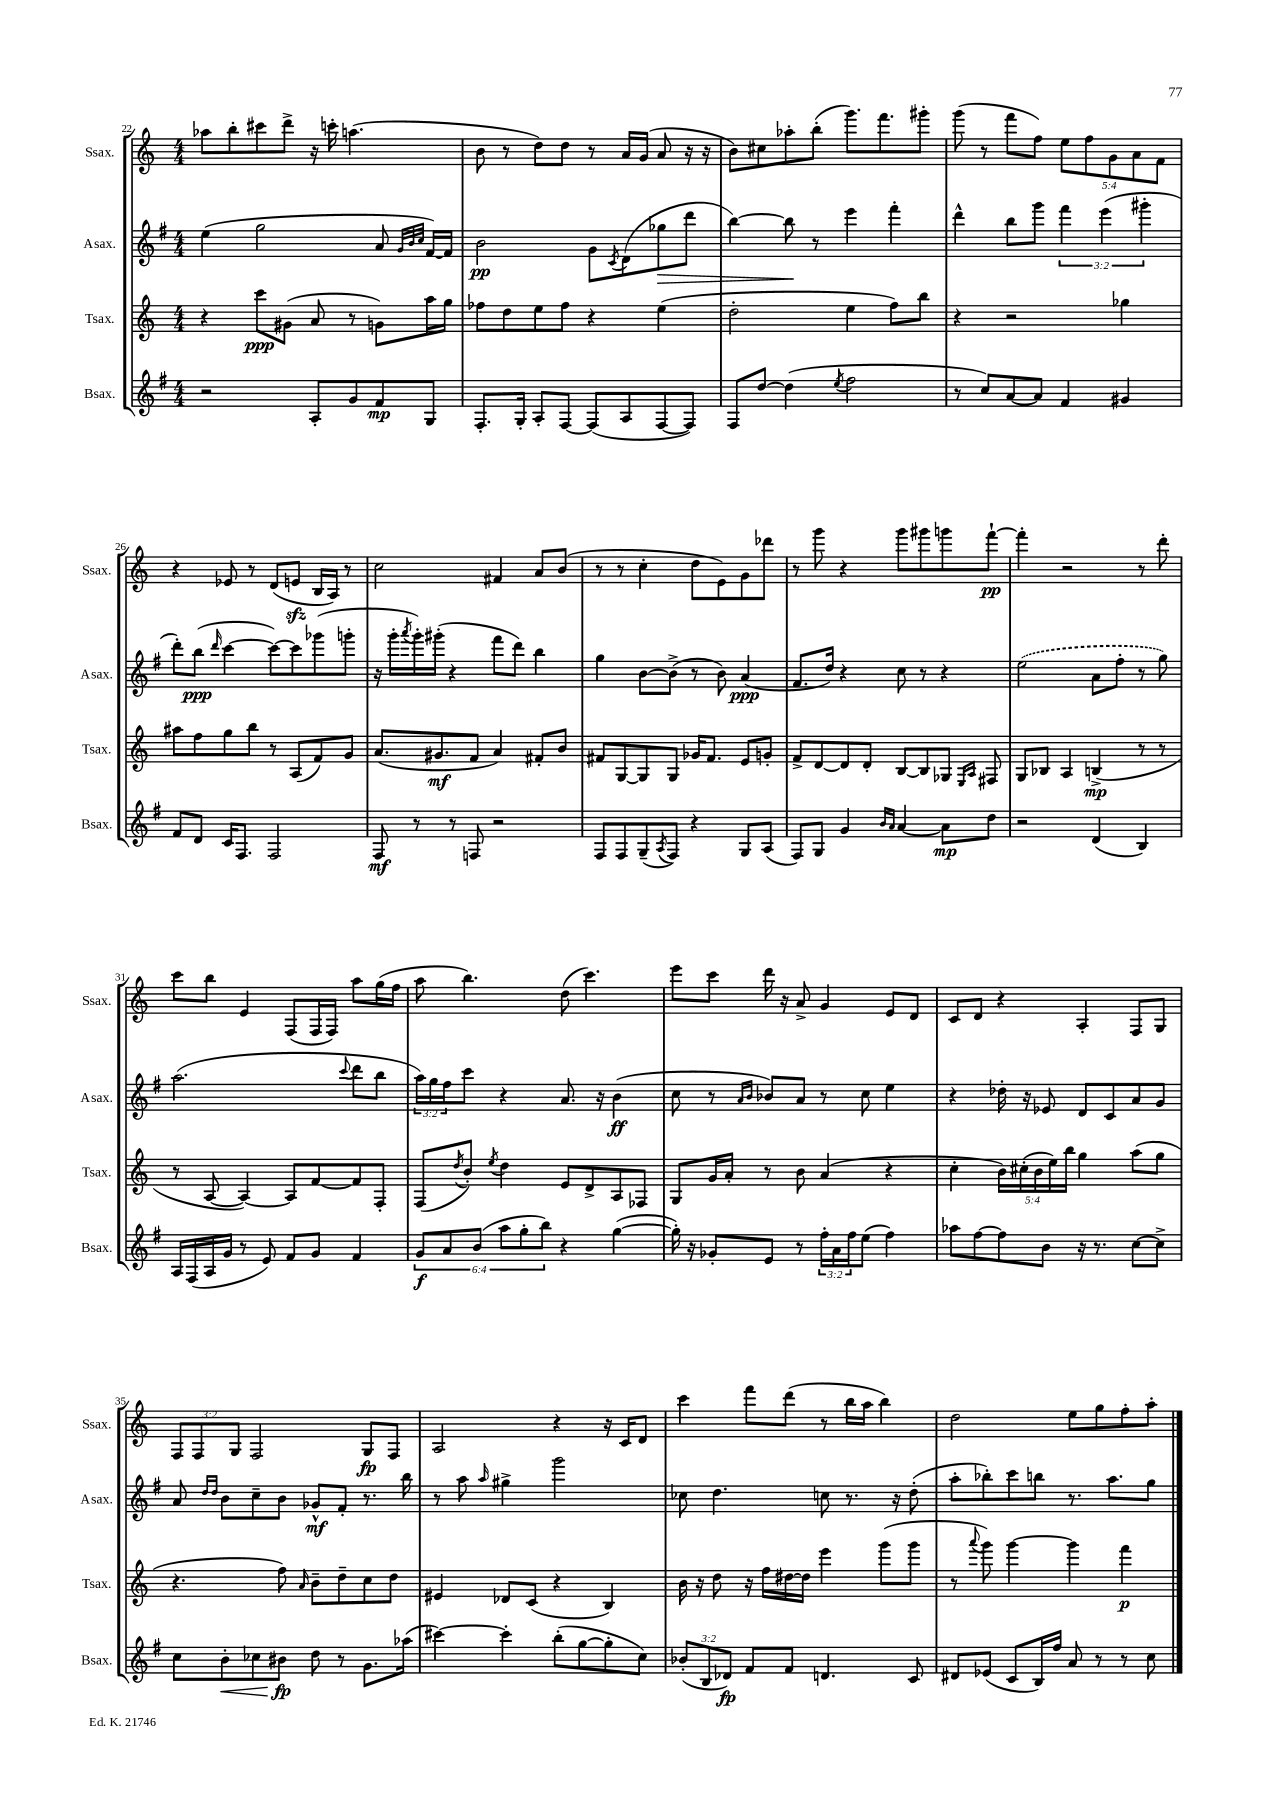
<<
\new StaffGroup <<
\new Staff = "s0" \with { instrumentName = "Ssax." shortInstrumentName = "Ssax." } {
    \clef treble \key c \major \numericTimeSignature \time 4/4 \override Staff.TupletNumber.text = #tuplet-number::calc-fraction-text
    aes''8 b''8-. cis'''8 d'''8-> r16 c'''16-. a''4.( |
    b'8 r8 d''8) d''8 r8 a'16 g'16( a'8 r16 r16 |
    b'8) cis''8 aes''8-. b''8-.( g'''8.) f'''8. gis'''8-. |
    g'''8( r8 f'''8 f''8) \tuplet 5/4 { e''8 f''8 g'8 a'8 f'8 } |
    r4 ees'8 r8 d'8( e'8\sfz b16 a16) r8 |
    c''2 fis'4 a'8 b'8( |
    r8 r8 c''4-. d''8 e'8) g'8 des'''8 |
    r8 g'''8 r4 g'''8 gis'''8 g'''8 f'''8~-!\pp |
    f'''4-. r2 r8 d'''8-. |
    c'''8 b''8 e'4 f8( f16 f16) a''8 g''16( f''16 |
    a''8 b''4.) d''8( c'''4.) |
    e'''8 c'''8 d'''16 r16 a'8-> g'4 e'8 d'8 |
    c'8 d'8 r4 a4-. f8 g8 |
    \tuplet 3/2 { f8 f8 g8 } f2 g8\fp f8 |
    a2 r4 r16 c'16 d'8 |
    c'''4 f'''8 d'''8( r8 b''16 a''16 b''4) |
    d''2 e''8 g''8 f''8-. a''8-. \bar "|." |
}
\new Staff = "s1" \with { instrumentName = "Asax." shortInstrumentName = "Asax." } {
    \clef treble \key g \major \numericTimeSignature \time 4/4 \override Staff.TupletNumber.text = #tuplet-number::calc-fraction-text
    e''4( g''2 a'8 \grace { g'32 b'32 c''32 } fis'16~) fis'16 |
    b'2\pp g'8 \acciaccatura { c'8 } d'8( ges''8\> d'''8 |
    b''4~) b''8\! r8 e'''4 fis'''4-. |
    d'''4-^ b''8 g'''8 \tuplet 3/2 { fis'''4 e'''4( gis'''4-. } |
    d'''8-.) b''8\ppp( \grace { d'''16 } c'''4~ c'''8~) c'''8 ges'''8( g'''8-. |
    r16 g'''16-. \acciaccatura { a'''8 } g'''16-.) gis'''16-.( r4 fis'''8 d'''8) b''4 |
    g''4 b'8~ b'8->( r8 b'8) a'4\ppp( |
    fis'8. d''16) r4 c''8 r8 r4 |
    \once \slurDashed e''2( a'8 fis''8-. r8 g''8) |
    a''2.( \appoggiatura { c'''8 } d'''8 b''8 |
    \tuplet 3/2 { a''16) g''16 fis''16 } c'''8 r4 a'8. r16 b'4\ff( |
    c''8 r8 \grace { a'16 b'16 } bes'8) a'8 r8 c''8 e''4 |
    r4 des''16-. r16 ees'8 d'8 c'8 a'8 g'8 |
    a'8 \grace { d''16 d''16 } b'8 c''8-- b'8 ges'8-^\mf fis'8-. r8. b''16 |
    r8 a''8 \grace { a''16 } gis''4-> g'''2 |
    ces''8 d''4. c''8 r8. r16 d''8-.( |
    a''8-. bes''8-.) c'''8 b''8 r8. a''8. g''8 \bar "|." |
}
\new Staff = "s2" \with { instrumentName = "Tsax." shortInstrumentName = "Tsax." } {
    \clef treble \key c \major \numericTimeSignature \time 4/4 \override Staff.TupletNumber.text = #tuplet-number::calc-fraction-text
    r4 c'''8\ppp gis'8( a'8 r8 g'8) a''16 g''16 |
    fes''8 d''8 e''8 fes''8 r4 e''4( |
    d''2-. e''4 f''8) b''8 |
    r4 r2 ges''4 |
    ais''8 f''8 g''8 b''8 r8 a8( f'8) g'8 |
    a'8.( gis'8.\mf f'8 a'4) fis'8-. b'8 |
    fis'8 g8~ g8 g8 ges'16 fis'8. e'8 g'8-. |
    f'8-> d'8~ d'8 d'8-. b8~ b8 ges8 \grace { e16 a16 } fis8 |
    g8 bes8 a4 b4->\mp( r8 r8 |
    r8 a8~ a4~) a8 f'8~ f'8 f8-. |
    f8( \acciaccatura { d''8 } b'8-.) \acciaccatura { e''8 } d''4 e'8 d'8-> a8 fes8 |
    g8 g'16 a'16-. r8 b'8 a'4( r4 |
    c''4-. \tuplet 5/4 { b'16) cis''16-.( b'16 e''16) b''16 } g''4 a''8( g''8 |
    r4. f''8) \grace { a'16 } b'8-- d''8-- c''8 d''8 |
    eis'4 des'8 c'8( r4 b4) |
    b'16 r16 d''8 r16 f''16 dis''16~ dis''16 e'''4 g'''8( g'''8 |
    r8 \appoggiatura { a'''8 } g'''8) g'''4~ g'''4 f'''4\p \bar "|." |
}
\new Staff = "s3" \with { instrumentName = "Bsax." shortInstrumentName = "Bsax." } {
    \clef treble \key g \major \numericTimeSignature \time 4/4 \override Staff.TupletNumber.text = #tuplet-number::calc-fraction-text
    r2 a8-. g'8 fis'8\mp g8 |
    fis8.-. g16-. a8-. fis8~ fis8( a8 fis8~ fis8) |
    fis8 d''8~ d''4( \acciaccatura { e''8 } fis''2 |
    r8 c''8) a'8~ a'8 fis'4 gis'4 |
    fis'8 d'8 c'16 fis8. fis2 |
    fis8\mf r8 r8 f8 r2 |
    fis8 fis8 g8--( \acciaccatura { a8 } fis8) r4 g8 a8( |
    fis8) g8 g'4 \grace { b'16 a'16 } a'4~ a'8\mp d''8 |
    r2 d'4( b4) |
    a16 fis16( a16 g'16 r8 e'8) fis'8 g'8 fis'4 |
    \tuplet 6/4 { g'8\f a'8 b'8( a''8 g''8-. b''8) } r4 g''4~( |
    g''16-.) r16 ges'8-. e'8 r8 \tuplet 3/2 { fis''16-. a'16 fis''16 } e''8( fis''4) |
    aes''8 fis''8~ fis''8 b'8 r16 r8. c''8~ c''8-> |
    c''8 b'8-.\< ces''8 bis'8\fp\! d''8 r8 g'8. aes''16( |
    cis'''4~) cis'''4-. b''8-.( g''8~ g''8-. c''8) |
    \tuplet 3/2 { bes'8-.( b8 des'8\fp) } fis'8 fis'8 d'4. c'8 |
    dis'8 ees'8( c'8 b16) fis''16 a'8 r8 r8 c''8 \bar "|." |
}
>>
>>
\layout { \context { \Score currentBarNumber = #22 } }
